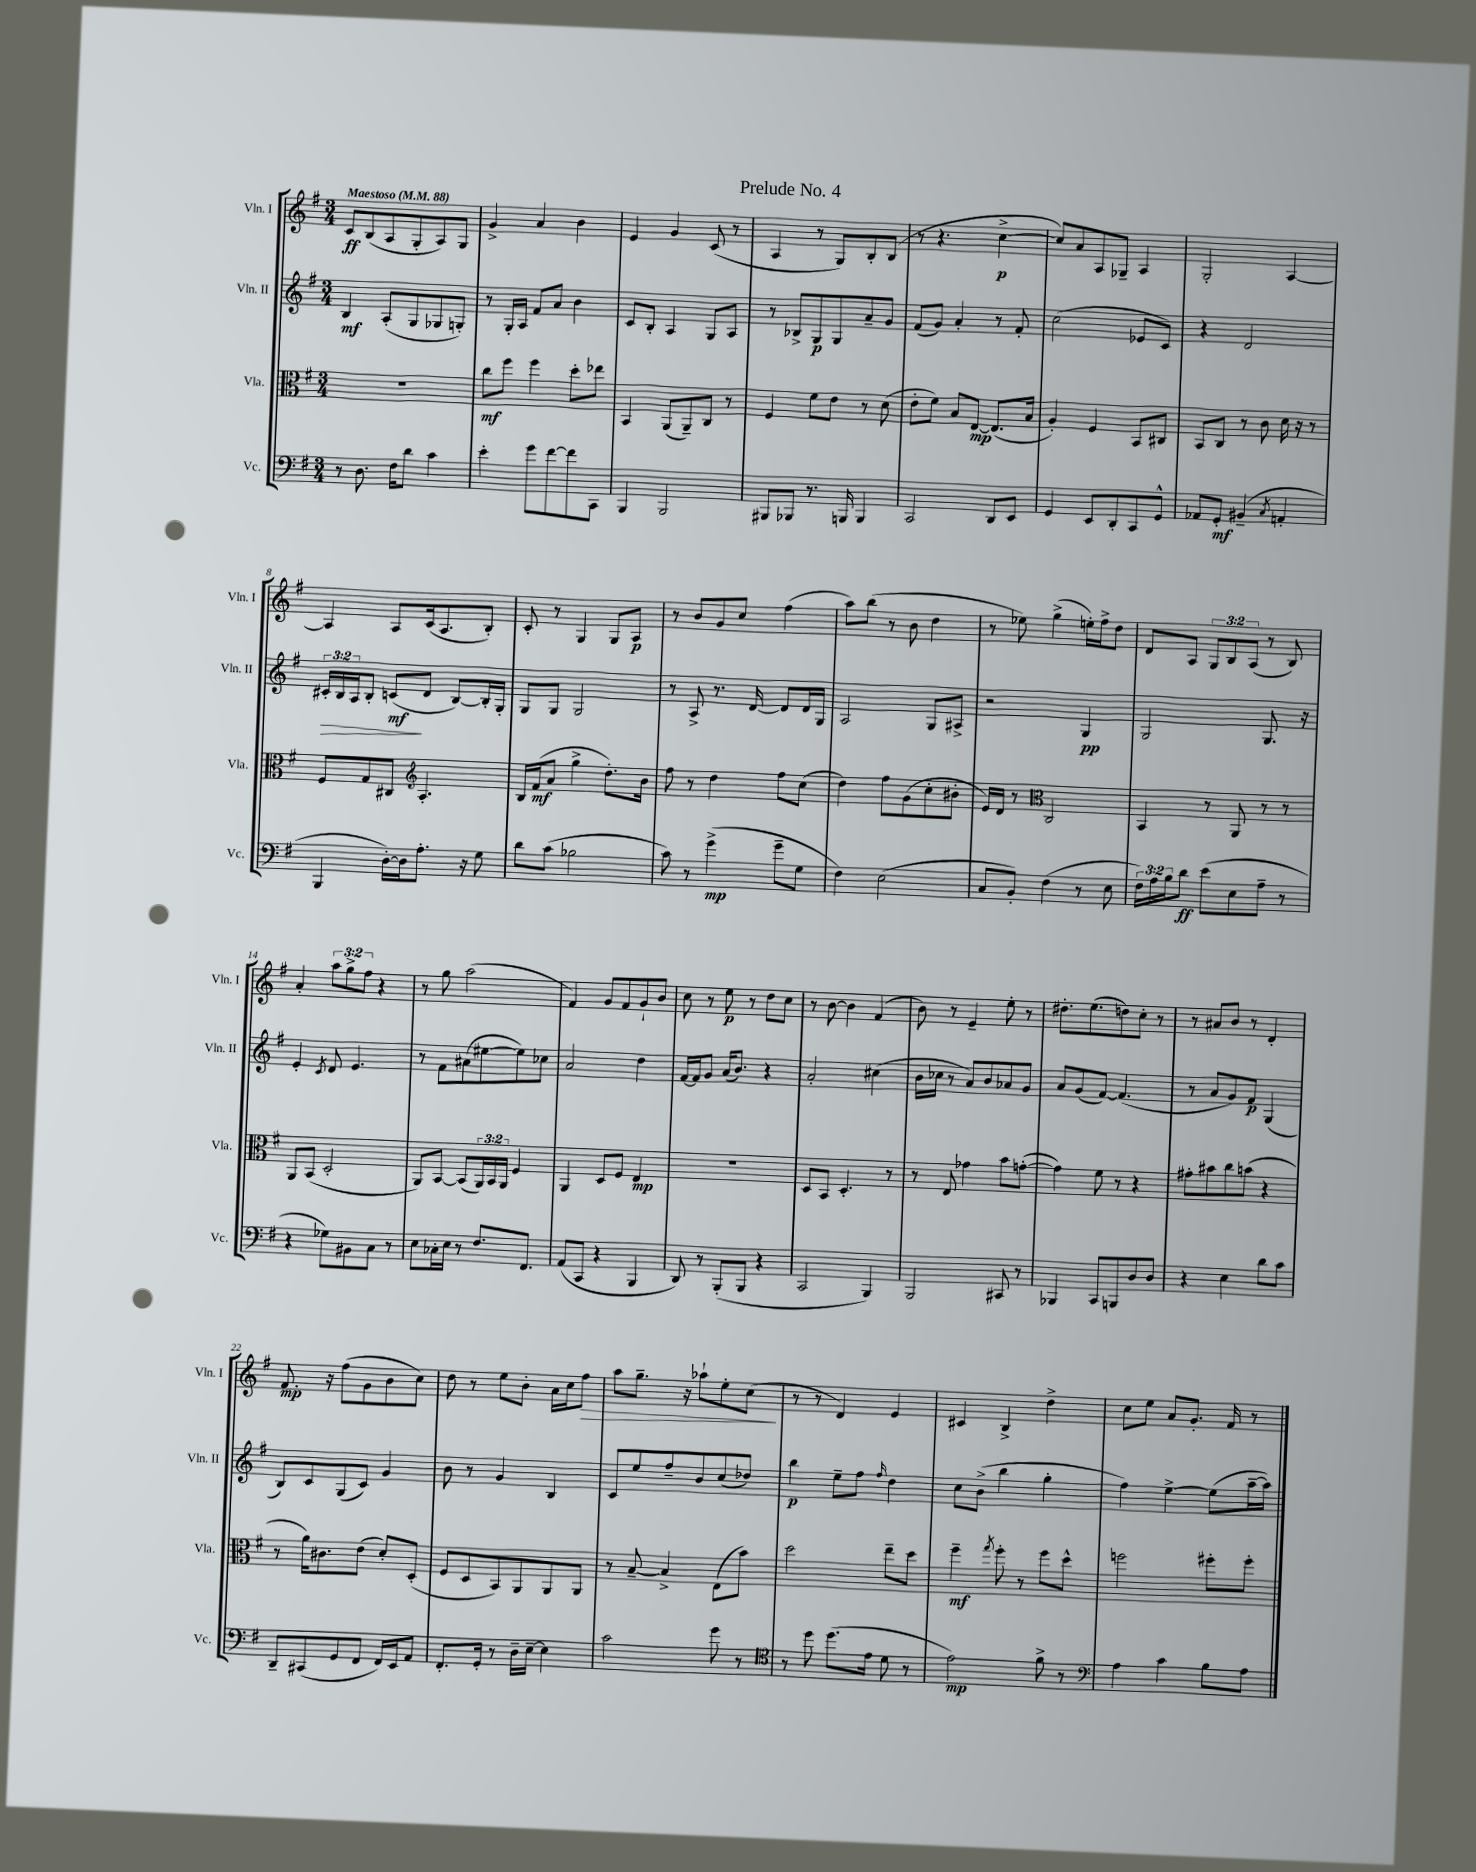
\header { title = "Prelude No. 4" }
<<
\new StaffGroup <<
\new Staff = "s0" \with { instrumentName = "Vln. I" shortInstrumentName = "Vln. I" } {
    \clef treble \key g \major \numericTimeSignature \time 3/4 \override Staff.TupletNumber.text = #tuplet-number::calc-fraction-text \tempo "Maestoso" 4 = 88
    c'8\ff b8( a8 g8-. a8) g8 |
    g'4-> a'4 b'4 |
    e'4 g'4 c'8( r8 |
    a4 r8 g8) b8-. b8( |
    r8 r4. c''4~->\p |
    c''8) a'8 a8 ges8-- a4 |
    g2-. a4~ |
    a4 a8 c'16( a8. b8-.) |
    c'8-. r8 g4 g8 a8\p |
    r8 b'8 g'8 c''8 fis''4( |
    a''8) b''8( r8 b'8 d''4 |
    r8 ees''8) g''4->( e''16-.) fis''16-> d''8 |
    d'8 a8 \tuplet 3/2 { g8 b8 a8( } r8 b8) |
    a'4-. \tuplet 3/2 { a''8 g''8-> fis''8 } r4 |
    r8 g''8 a''2( |
    fis'4) g'8 fis'8 g'8-! b'8 |
    c''8 r8 e''8\p r8 d''8 c''8 |
    r8 b'8~ b'4 fis'4( |
    b'8) r8 e'4-- e''8-. r8 |
    dis''8.-. e''8.( d''8) c''8-. r8 |
    r8 ais'8 b'8 r8 d'4-. |
    fis'8.\mp r16 fis''8( g'8 b'8 c''8) |
    d''8 r8 e''8 b'8-. a'16 c''16 fis''8\> |
    a''8 g''8.-- r16 aes''8-! e''8-. c''8\!( |
    r8 r8 d'4) e'4 |
    cis'4 b4-> d''4-> |
    c''8 e''8 a'8 g'8.-. fis'16 r8 \bar "|." |
}
\new Staff = "s1" \with { instrumentName = "Vln. II" shortInstrumentName = "Vln. II" } {
    \clef treble \key g \major \numericTimeSignature \time 3/4 \override Staff.TupletNumber.text = #tuplet-number::calc-fraction-text
    b4\mf a8-.( g8 ges8 g8-.) |
    r8 g16-. a16 fis'8 a'8 b'4 |
    c'8 b8-. a4 g8 a8 |
    r8 bes8-> g8\p g8 a'8-- g'8 |
    fis'8( g'8) a'4-. r8 fis'8-. |
    c''2( ees'8 c'8) |
    r4 d'2 |
    \tuplet 3/2 { cis'16-.\> b16 a16 } b8-. c'8\mf\!( d'8 b8~) b16-. g16-. |
    g8 g8 g2 |
    r8 a8-> r8. d'16~ d'8 d'16 g16 |
    a2 g8 ais8-> |
    r2 g4\pp |
    g2 g8. r16 |
    e'4-. \acciaccatura { c'8 } d'8 e'4. |
    r8 fis'8 ais'8( eis''8~ eis''8) ces''8 |
    a'2 d''4 |
    fis'16~ fis'16 g'8 a'16( b'8.) r4 |
    a'2-. cis''4( |
    b'16 ces''16 r8 a'8) b'8 aes'8 g'8 |
    a'8 g'8( fis'8~) fis'4.( |
    r8 a'8 g'8) fis'8\p g4( |
    b8) c'8 g8( c'8) g'4 |
    b'8 r8 g'4 b4 |
    c'8 e''8 fis''8-- b'8 c''8( des''8) |
    b''4\p e''8-- fis''8 \grace { fis''16 } d''4 |
    c''8 b'8->( b''4 g''4-. |
    fis''4) e''4~-> e''8( a''16~-- a''16) \bar "|." |
}
\new Staff = "s2" \with { instrumentName = "Vla." shortInstrumentName = "Vla." } {
    \clef alto \key g \major \numericTimeSignature \time 3/4 \override Staff.TupletNumber.text = #tuplet-number::calc-fraction-text
    R2. |
    c''8\mf fis''8 fis''4 d''8-. ees''8 |
    b,4 a,8( a,8--) c8 r8 |
    fis4 fis'8 e'8 r8 d'8( |
    e'8-. fis'8) b8 e8~\mp e8.( b16 |
    a4-.) fis4 b,8 cis8 |
    b,8 c8 r8 c'8 d'16 r16 r8 |
    fis8 g8 cis8 \clef treble a4.-. |
    b16 fis'16\mf( a'8 g''4-> d''8.-.) b'16 |
    fis''8 r8 d''4 fis''8 c''8( |
    d''4) fis''8 g'8( c''8-. bis'8-. |
    e'16) d'16 r8 \clef alto c2 |
    b,4 r8 a,8 r8 r8 |
    a,8 b,8( d2-. |
    a,8) b,8~ b,8( \tuplet 3/2 { a,16) b,16 a,16 } fis4 |
    a,4 d8 fis8 e4\mp |
    R2. |
    d8 b,8 d4.-. r8 |
    r8 e8 ges'4 b'8 g'8~-.( |
    g'4) fis'8 r8 r4 |
    gis'8-. bis'8 c''8 b'8( r4 |
    r8 a'16) cis'8. e'8( d'8-.) d8-.( |
    fis8 d8 b,8) a,8 a,8 a,8 |
    r8 b8~-- b4-> e8( b'8) |
    d''2 e''8-- d''8 |
    fis''4--\mf \acciaccatura { g''8 } fis''8-. r8 fis''8 d''8-^ |
    f''2 fis''8-. fis''8-. \bar "|." |
}
\new Staff = "s3" \with { instrumentName = "Vc." shortInstrumentName = "Vc." } {
    \clef bass \key g \major \numericTimeSignature \time 3/4 \override Staff.TupletNumber.text = #tuplet-number::calc-fraction-text
    r8 d8. fis16 d'8 c'4 |
    e'4-. g'8 fis'8~ fis'8 c,8 |
    b,,4 b,,2 |
    bis,,8 bes,,8 r8. b,,16 b,,4 |
    c,2 d,8 e,8 |
    g,4 e,8 d,8-. c,8 g,8-^ |
    aes,8 g,8-.\mf bis,4--( \acciaccatura { c8 } a,4-. |
    b,,4 d16~-.) d16 a8.-. r16 g8 |
    d'8 c'8( bes2 |
    c'8) r8 g'4->\mp( g'8-- g8 |
    fis4) e2( |
    c8 b,8-.) fis4( r8 e8 |
    \tuplet 3/2 { fis16) a16 b16 } d'8\ff e'8( e8 a8-- r8 |
    r4 ges8) bis,8 c8 r8 |
    e8 ces16-. e16 r8 fis8. fis,8. |
    a,8( c,8 r4 b,,4 |
    d,8) r8 b,,8-.( b,,8 r4 |
    c,2 b,,4) |
    b,,2 cis,8 r8 |
    bes,,4 c,8 b,,8 d8 d8 |
    r4 e4 d'8 c'8 |
    d,8-- cis,8( g,8 fis,8 fis,16) e,16 a,8 |
    fis,8.-. g,16-. r8 d16-- e16~-- e4 |
    c'2 g'8 r8 |
    \clef tenor r8 d''8 d''8.( e'16 d'8 r8 |
    e'2\mp) fis'8-> r8 |
    \clef bass a4 c'4 b8 a8 \bar "|." |
}
>>
>>
